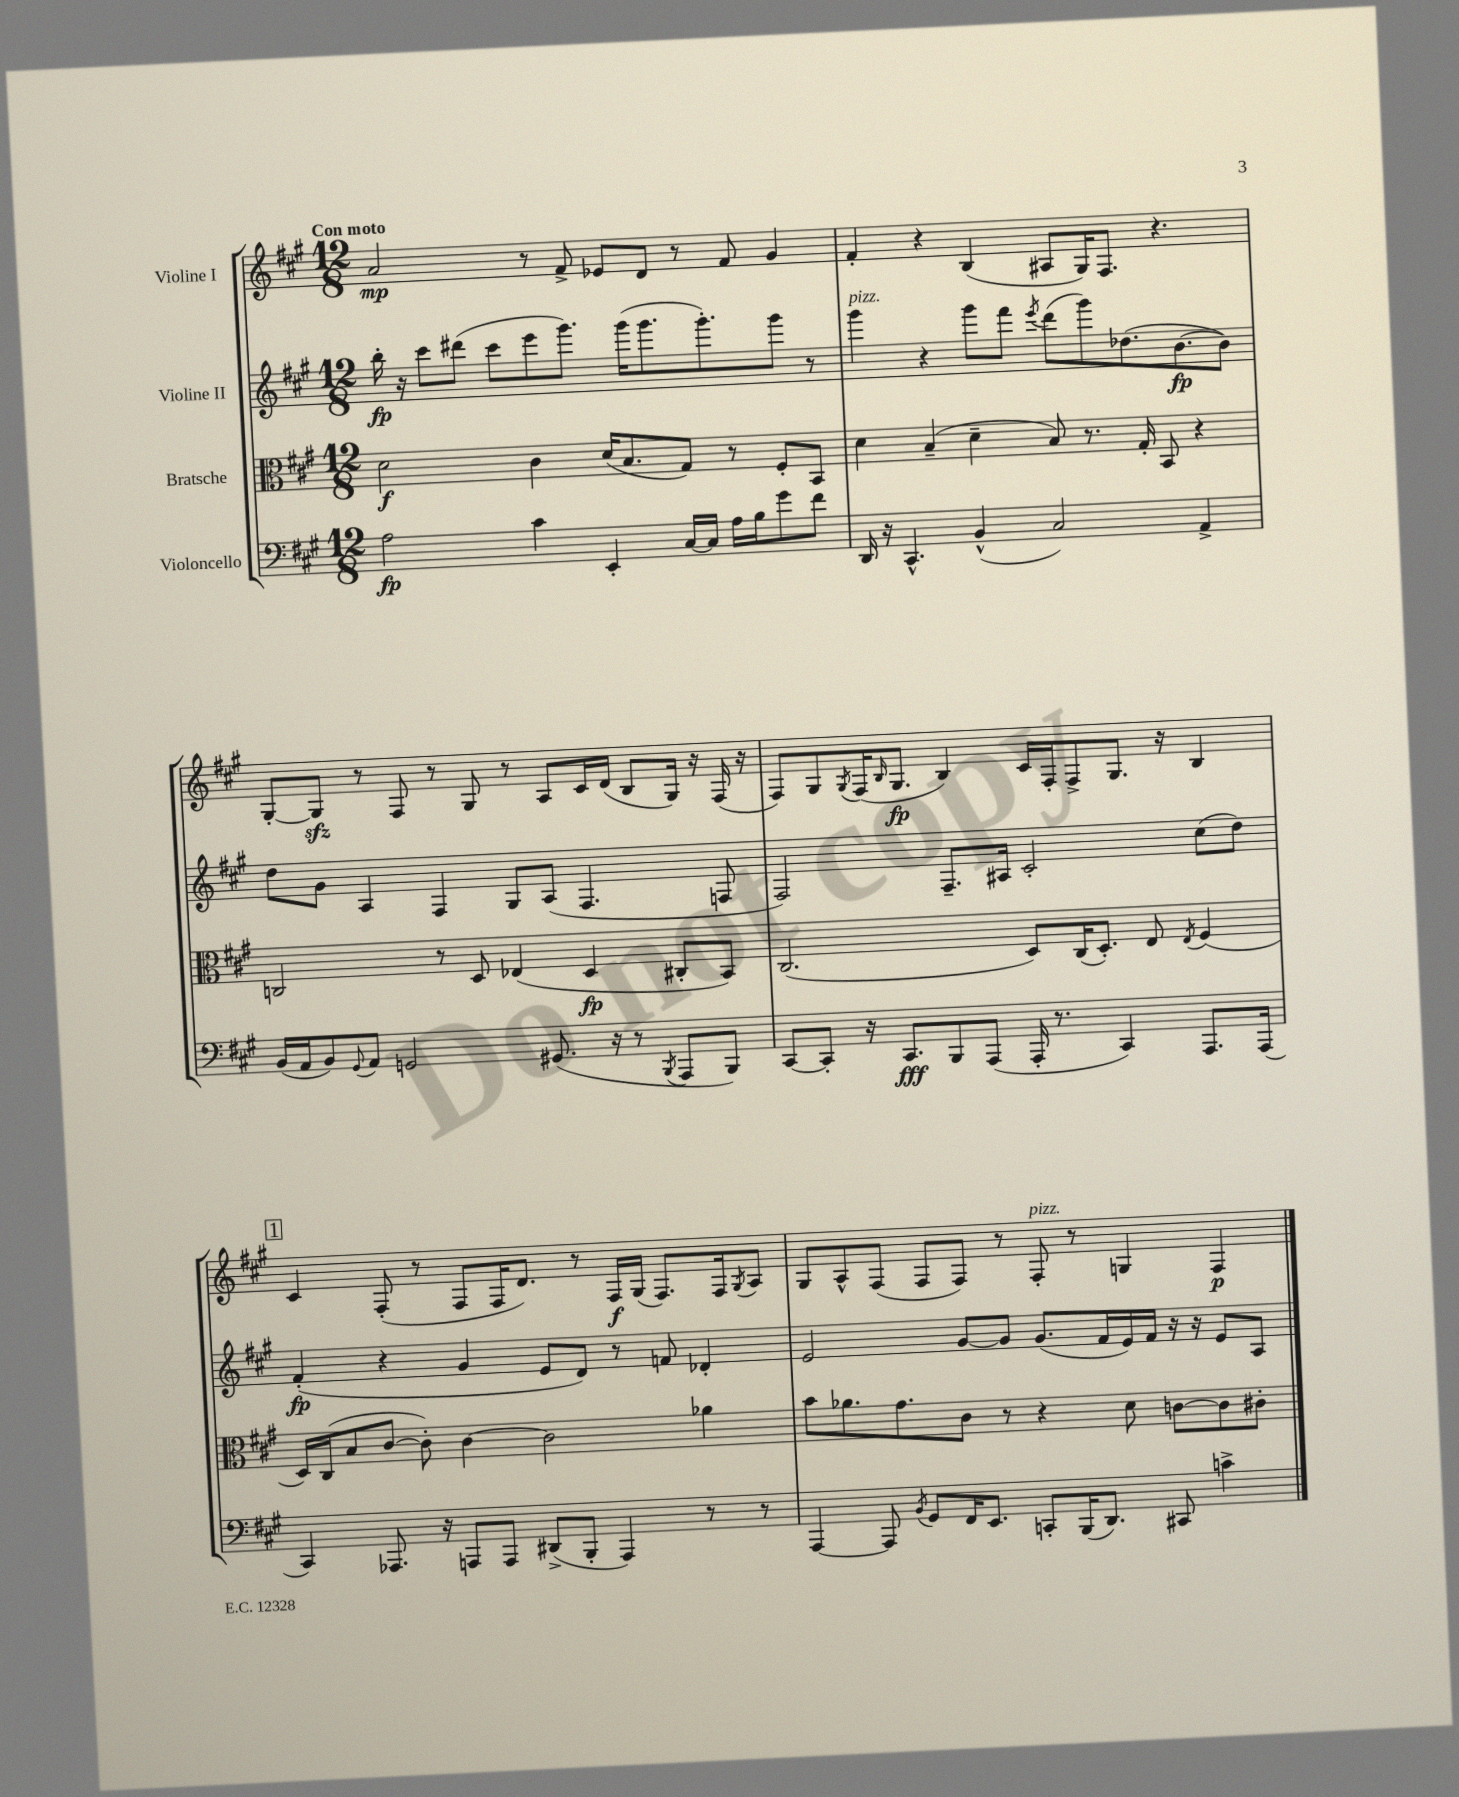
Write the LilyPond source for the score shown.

<<
\new StaffGroup <<
\new Staff = "s0" \with { instrumentName = "Violine I" } {
    \clef treble \key a \major \numericTimeSignature \time 12/8 \tempo "Con moto"
    a'2\mp r8 fis'8-> ees'8 d'8 r8 fis'8 gis'4 |
    fis'4-. r4 b4( ais8 gis16) fis8. r4. |
    gis8~-. gis8\sfz r8 fis8 r8 gis8 r8 a8 cis'16 d'16( b8 gis16) r16 fis16( r16 |
    fis8) gis8 \acciaccatura { gis8 } fis16( \grace { b16 } gis8.\fp b4) cis'16 fis16-. fis8-> gis8. r16 b4 |
    \mark \markup { \box "1" } cis'4 fis8-.( r8 fis8 fis16 d'8.) r8 fis16\f gis16( fis8.) fis16 \acciaccatura { gis8 } a8 |
    gis8 a8-^ fis8( fis8 fis8) r8 fis8-.^\markup { \italic "pizz." } r8 g4 fis4\p \bar "|." |
}
\new Staff = "s1" \with { instrumentName = "Violine II" } {
    \clef treble \key a \major \numericTimeSignature \time 12/8
    b''16-.\fp r16 cis'''8 dis'''8( cis'''8 e'''8 gis'''8.) gis'''16( gis'''8. gis'''8.-.) gis'''8 r8 |
    gis'''4^\markup { \italic "pizz." } r4 gis'''8 fis'''8 \acciaccatura { e'''8 } d'''8( gis'''8) des''8.( b'8.~\fp b'8) |
    d''8 gis'8 a4 fis4 gis8 a8( fis4. f8 |
    fis2) fis8.-- ais16 cis'2-. cis''8( d''8) |
    \mark \markup { \box "1" } fis'4-.\fp( r4 gis'4 e'8 d'8) r8 f'8 des'4-. |
    e'2 gis'8~ gis'8 gis'8.( fis'16 e'16) fis'16 r16 r16 e'8 a8 \bar "|." |
}
\new Staff = "s2" \with { instrumentName = "Bratsche" } {
    \clef alto \key a \major \numericTimeSignature \time 12/8
    d'2\f cis'4 d'16( b8. gis8) r8 fis8-. b,8 |
    d'4 b4--( d'4-- b8) r8. gis16-. b,8 r4 |
    c2 r8 d8 ees4( d4\fp cis8-. b,8) |
    cis2.( d8) cis16( d8.-.) e8 \acciaccatura { e8 } fis4( |
    \mark \markup { \box "1" } d16) cis16( b8 cis'8~ cis'8-.) cis'4~ cis'2 aes'4 |
    b'8 aes'8. gis'8. cis'8 r8 r4 d'8 c'8~ c'8 cis'8-. \bar "|." |
}
\new Staff = "s3" \with { instrumentName = "Violoncello" } {
    \clef bass \key a \major \numericTimeSignature \time 12/8
    a2\fp cis'4 e,4-. cis16~ cis16 a16 b16 gis'8 fis'8 |
    d,16 r16 cis,4.-^ b,4-^( cis2) a,4-> |
    b,16( a,16 b,8) \appoggiatura { gis,8 } a,8 g,2 gis,8.( r16 r8 \acciaccatura { b,,8 } a,,8 b,,8) |
    cis,8~ cis,8-. r16 cis,8.\fff b,,8 a,,8( a,,16-. r8. cis,4) a,,8. a,,16( |
    \mark \markup { \box "1" } cis,4) aes,,8. r16 a,,8 a,,8 dis,8->( b,,8-. a,,4) r8 r8 |
    a,,4~ a,,8 \acciaccatura { b,8 } gis,8 fis,16 e,8. c,8-. b,,16( d,8.) cis,8 c'4-> \bar "|." |
}
>>
>>
\layout { \context { \Score \remove "Bar_number_engraver" } }
